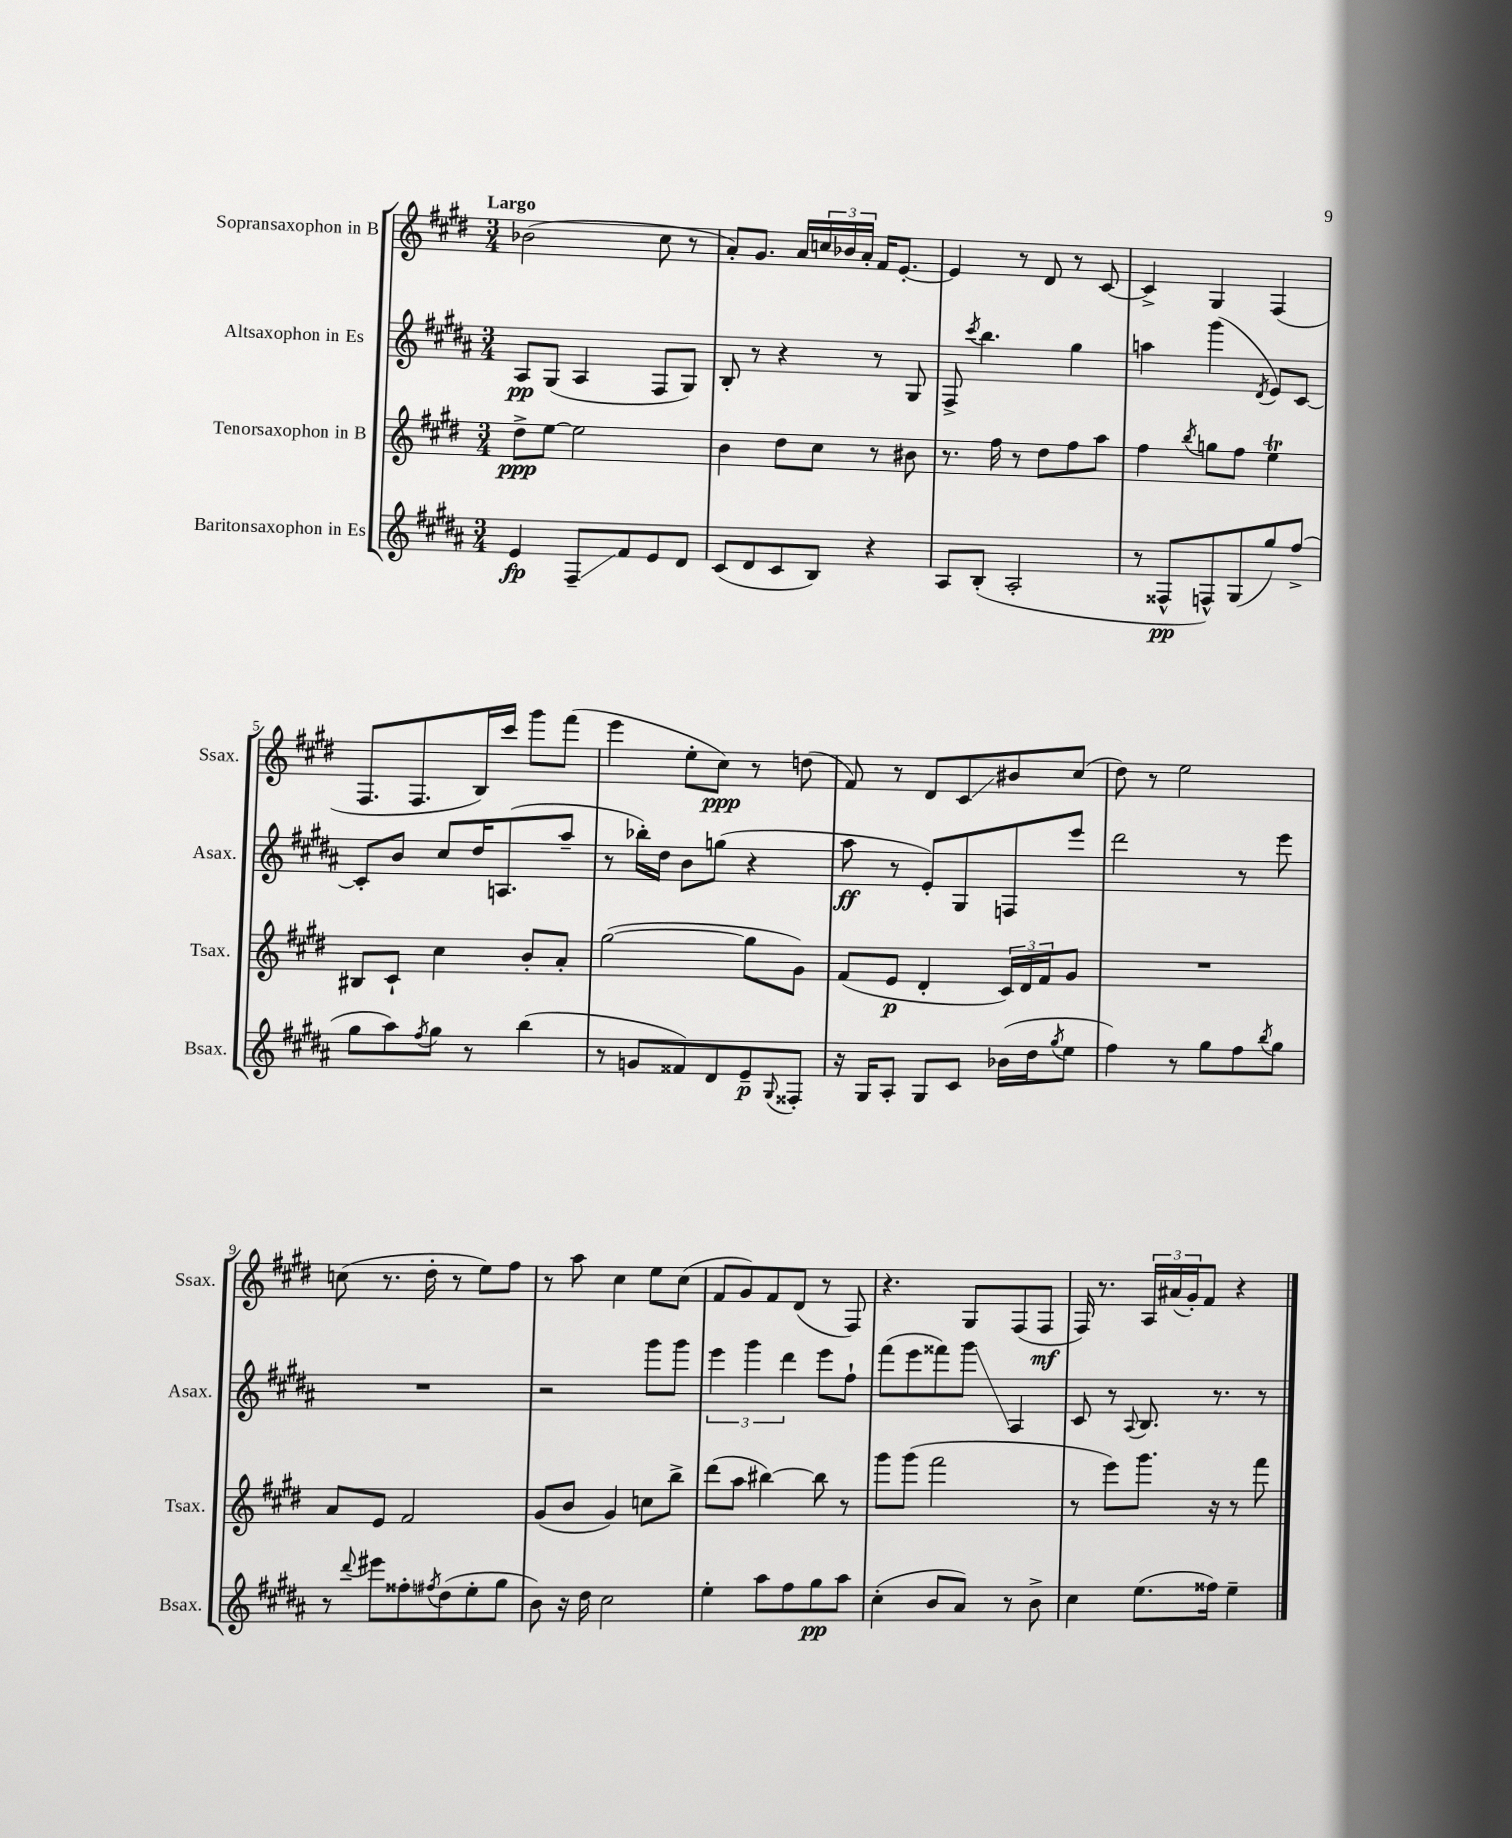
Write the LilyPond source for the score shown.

<<
\new StaffGroup <<
\new Staff = "s0" \with { instrumentName = "Sopransaxophon in B" shortInstrumentName = "Ssax." } {
    \clef treble \key e \major \numericTimeSignature \time 3/4 \tempo "Largo"
    bes'2( cis''8 r8 |
    a'8-.) gis'8. a'16 \tuplet 3/2 { c''16 bes'16 a'16-. } fis'16 e'8.~-. |
    e'4 r8 dis'8 r8 cis'8~ |
    cis'4-> gis4 fis4( |
    fis8. fis8. b16) cis'''16 gis'''8 fis'''8( |
    e'''4 e''8-. cis''8\ppp) r8 d''8( |
    fis'8) r8 dis'8 cis'8\glissando bis'8 cis''8( |
    dis''8) r8 e''2 |
    c''8( r8. dis''16-. r8 e''8) fis''8 |
    r8 a''8 cis''4 e''8 cis''8( |
    fis'8 gis'8) fis'8 dis'8( r8 fis8) |
    r4. gis8 fis8( fis8\mf |
    fis16) r8. \tuplet 3/2 { a16 ais'16( gis'16-.) } fis'8 r4 \bar "|." |
}
\new Staff = "s1" \with { instrumentName = "Altsaxophon in Es" shortInstrumentName = "Asax." } {
    \clef treble \key b \major \numericTimeSignature \time 3/4
    ais8\pp gis8( ais4 fis8 gis8) |
    b8-. r8 r4 r8 gis8 |
    fis8-> \acciaccatura { cis'''8 } b''4. gis''4 |
    a''4 gis'''4( \acciaccatura { dis'8 } e'8) cis'8~ |
    cis'8-. b'8 cis''8 dis''16 a8.( ais''8-- |
    r8 bes''16-.) dis''16 b'8 g''8( r4 |
    ais''8\ff r8 e'8-.) gis8 f8 e'''8 |
    dis'''2 r8 e'''8 |
    R2. |
    r2 gis'''8 gis'''8 |
    \tuplet 3/2 { e'''4 gis'''4 dis'''4 } e'''8 fis''8-! |
    fis'''8( e'''8 fisis'''8) gis'''8\glissando ais4 |
    cis'8 r8 \appoggiatura { ais8 } b8. r8. r8 \bar "|." |
}
\new Staff = "s2" \with { instrumentName = "Tenorsaxophon in B" shortInstrumentName = "Tsax." } {
    \clef treble \key e \major \numericTimeSignature \time 3/4
    dis''8->\ppp e''8~ e''2 |
    b'4 dis''8 cis''8 r8 bis'8 |
    r8. fis''16 r8 dis''8 fis''8 a''8 |
    fis''4 \acciaccatura { b''8 } g''8 fis''8 e''4\trill |
    bis8 cis'8-! cis''4 b'8-. a'8-. |
    gis''2~( gis''8 gis'8) |
    fis'8( e'8\p dis'4-. \tuplet 3/2 { cis'16) dis'16 fis'16 } gis'8 |
    R2. |
    a'8 e'8 fis'2 |
    gis'8( b'8 gis'4) c''8 b''8-> |
    dis'''8( a''8 bis''4~) bis''8 r8 |
    gis'''8 gis'''8( fis'''2 |
    r8 e'''8) gis'''8. r16 r8 fis'''8 \bar "|." |
}
\new Staff = "s3" \with { instrumentName = "Baritonsaxophon in Es" shortInstrumentName = "Bsax." } {
    \clef treble \key b \major \numericTimeSignature \time 3/4
    e'4\fp fis8--\glissando fis'8 e'8 dis'8 |
    cis'8( dis'8 cis'8 b8) r4 |
    ais8 b8-.( ais2-. |
    r8 fisis8-^\pp f8-^) gis8( gis''8) fis''8->( |
    gis''8 ais''8) \acciaccatura { fis''8 } gis''8 r8 b''4( |
    r8 g'8 fisis'8) dis'8 e'8--\p \appoggiatura { gis8 } fisis8-. |
    r16 gis16 ais8-. gis8 cis'8 bes'16( dis''16 \acciaccatura { gis''8 } e''8 |
    fis''4) r8 gis''8 fis''8 \acciaccatura { b''8 } gis''8 |
    r8 \appoggiatura { dis'''8 } eis'''8 fisis''8-. \acciaccatura { fis''8 } dis''8( e''8-. gis''8 |
    b'8) r16 dis''16 cis''2 |
    e''4-. ais''8 fis''8 gis''8\pp ais''8 |
    cis''4-.( b'8 ais'8) r8 b'8-> |
    cis''4 e''8.( fisis''16) e''4-- \bar "|." |
}
>>
>>
